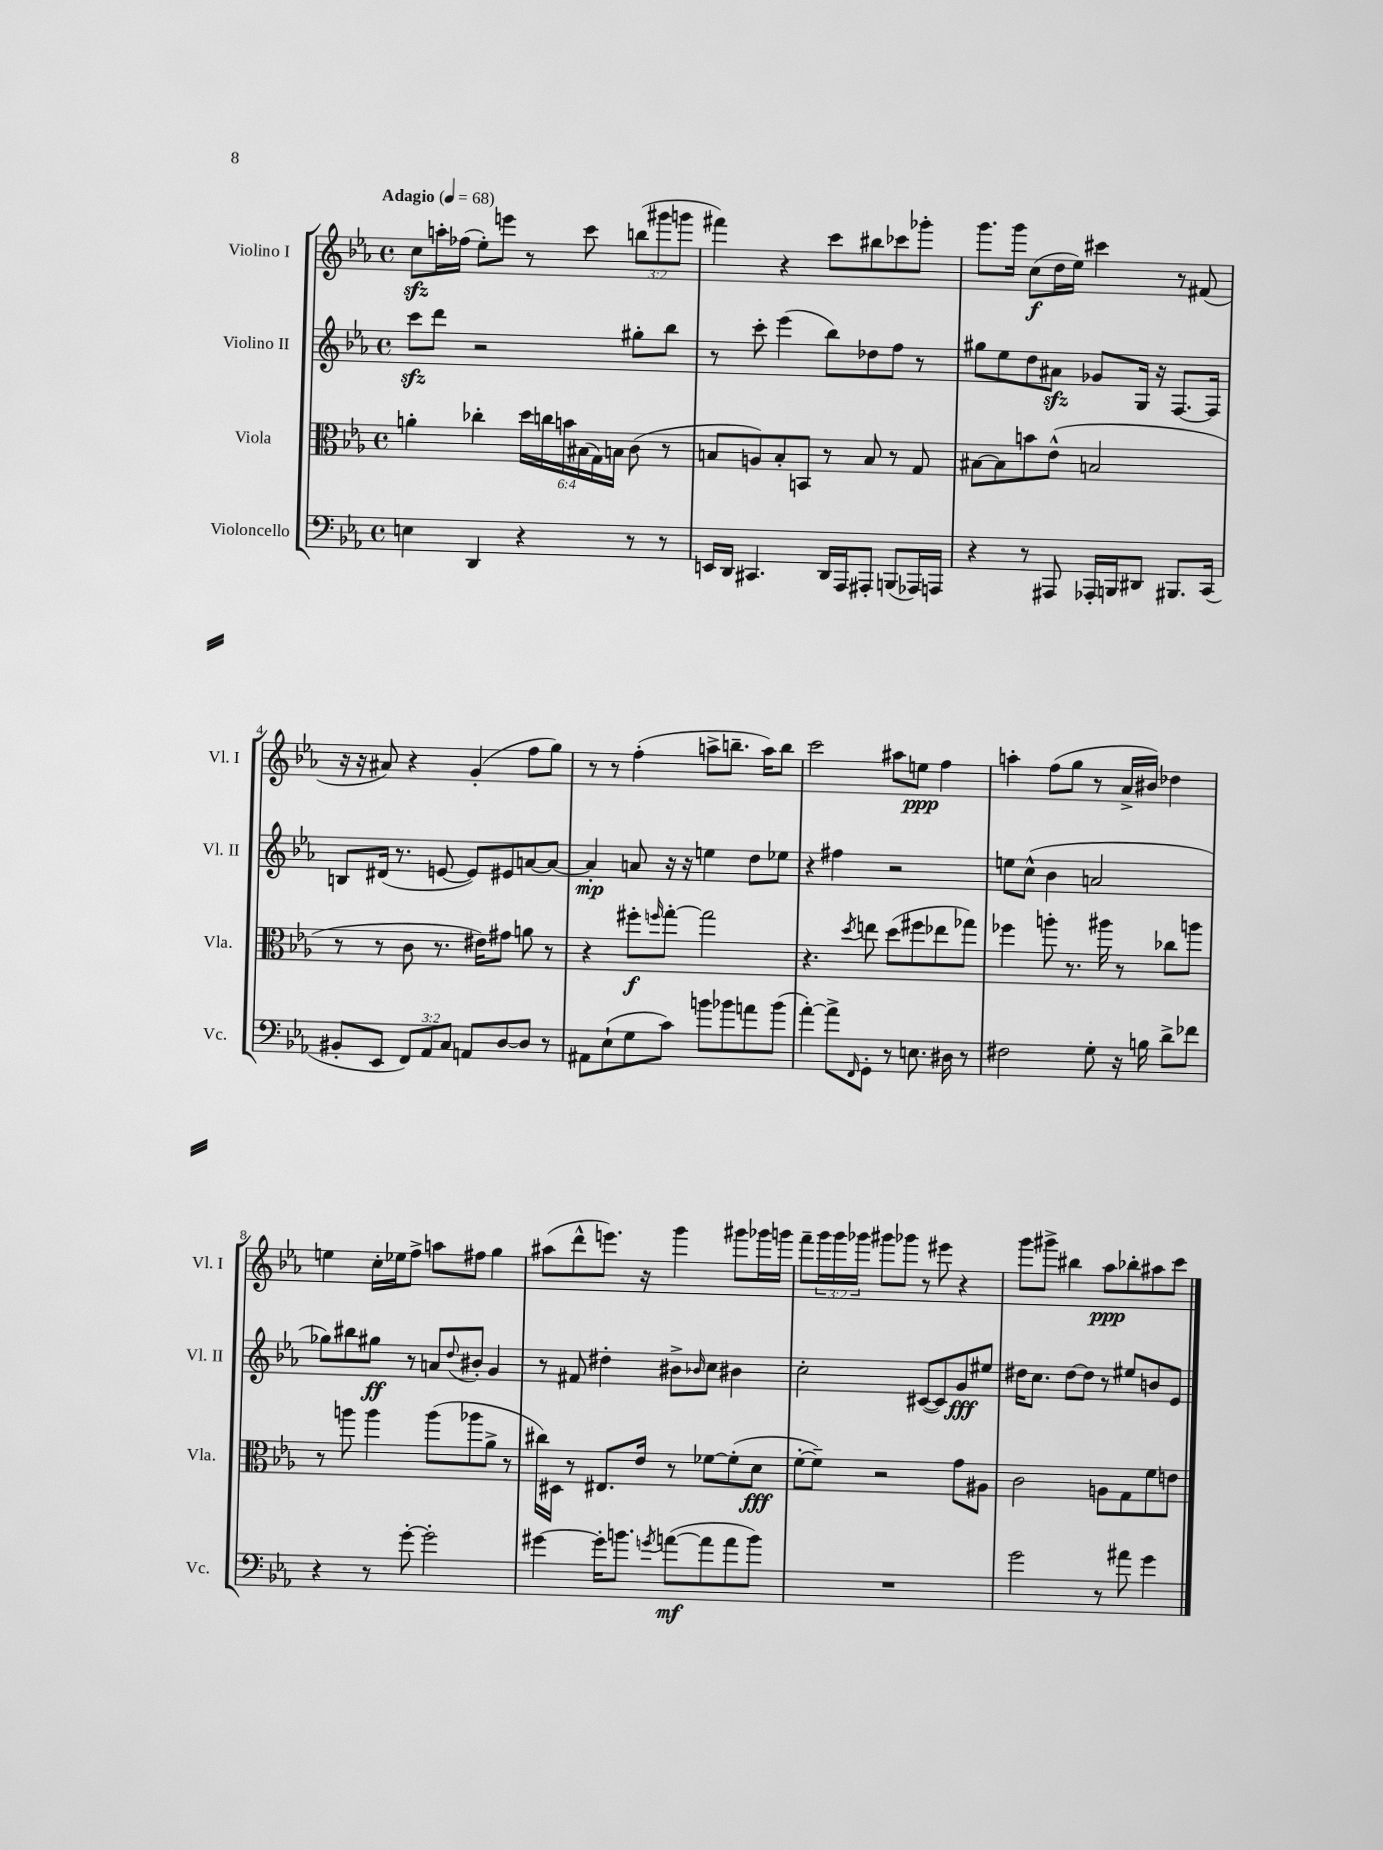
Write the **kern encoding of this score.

**kern	**kern	**kern	**kern
*staff4	*staff3	*staff2	*staff1
*clefF4	*clefC3	*clefG2	*clefG2
*k[b-e-a-]	*k[b-e-a-]	*k[b-e-a-]	*k[b-e-a-]
*M4/4	*M4/4	*M4/4	*M4/4
*met(c)	*met(c)	*met(c)	*met(c)
*MM68	*MM68	*MM68	*MM68
4E	4a'	8ccc	8cc
.	.	8ddd	16aa'
.	.	.	(16ff-
4DD	4cc-'	2r	8ee-')
.	.	.	8eee
4r	24dd	.	8r
.	24cc	.	.
.	24b	.	.
.	(24B#	.	8ccc
.	24G)	.	.
.	24B	.	.
8r	(8c	8gg#'	(12bb
.	.	.	12ggg#
8r	8r	8bb-	.
.	.	.	12ggg
=	=	=	=
16EE	8B	8r	4fff#)
16DD	.	.	.
4.CC#	8A)	8ccc'	.
.	8B'	(4eee-	4r
.	8BB	.	.
16DD	8r	8bb-)	8ccc
16AAA-	.	.	.
8AAA#'	8B	8dd-	8bb#
(8BBB	8r	8ff	8ccc-
16AAA-)	8G	8r	8ggg-'
16AAA	.	.	.
=	=	=	=
4r	[8B#	8gg#	8.ggg
.	8B#]	8ee-	.
.	.	.	16ggg
8r	8b	8dd	(8cc
8AAA#	(8e-^^	8a#	16dd
.	.	.	16ee-)
16AAA-'	2B	8g-	4ccc#
16BBB	.	.	.
8DD#	.	16G	.
.	.	16r	.
8.BBB#	.	[8.F	8r
.	.	.	(8f#
(16CC	.	16F]	.
=	=	=	=
8BB#'	8r	8B	16r
.	.	.	16r
8EE-	8r	(16d#	8a#)
.	.	8.r	.
12FF)	8c	.	4r
12AA-	.	.	.
.	8.r	[8e	.
12C	.	.	.
8AA	.	8e])	(4g'
.	16e#)	.	.
[8D	8g#	8e#	.
8D]	8a	[8a	8ff
8r	8r	8a_	8gg)
=	=	=	=
8AA#	4r	4a']	8r
(8E-`	.	.	8r
8G	8ff#'	8a	(4ff'
.	16qqff	.	.
8c)	[8gg'	16r	.
.	.	16r	.
8b	2gg]	4ee	8aa^
8b-	.	.	8.bb~
8a	.	8dd	.
.	.	.	16aa)
(8b-	.	8ee-	8bb
=	=	=	=
[4a-')	4.r	4r	2ccc
8a-^]	.	4ff#	.
16qqFF	8qdd	.	.
8GG'	8ee	.	.
8r	(8dd	2r	8aa#
8.E	8ff#	.	8ee
.	8ee-	.	4ff
16D#	.	.	.
8r	8gg-)	.	.
=	=	=	=
2F#	4ff-	8ee	4aa'
.	.	(8cc^^	.
.	8aa'	4b-	(8ff
.	8.r	.	8gg
8G'	.	2a	8r
.	16aa#	.	.
16r	8r	.	16a-^
16B	.	.	16b#)
8d^	8cc-	.	4dd-
8f-	8aa	.	.
=	=	=	=
4r	8r	8gg-)	4ee
.	8aa	8bb#	.
8r	4aa	8gg#	16cc'
.	.	.	16ee-
[8g'	.	8r	8ff^
2g']	(8aa	8a	8aa
.	.	8qqdd	.
.	8aa-	8b#'	8ff#
.	8a-^	4g	4gg
.	8r	.	.
=	=	=	=
[4g#	16cc#)	8r	(8aa#
.	16D#	.	.
.	8r	8f#	8ddd^^
16g#']	8.E#	4dd#'	8.eee)
8.b	.	.	.
.	16e-	.	16r
8qg	.	.	.
([8a	8r	8b#^	4ggg
.	.	16qqb-	.
8a]	[8f-	8cc	.
8a	(8f-']	4b#	8ggg#
8b)	8d	.	16ggg-
.	.	.	16ggg
=	=	=	=
1r	[8f'	2cc'	8fff~
.	8f~])	.	24ggg
.	.	.	24ggg
.	.	.	24ggg-
.	2r	.	8ggg#
.	.	.	8ggg-
.	.	([8c#	8r
.	.	8c#])	8eee#
.	8g	8g	4r
.	8A#	8ee#	.
=	=	=	=
2g	2c	16dd#	8ggg
.	.	8.cc	.
.	.	.	8ggg#^
.	.	[8dd#	4bb#
.	.	8dd#]	.
8r	8A	8r	8aa-
8a#	8G	8ee#	8bb-'
4g	8f	8b	8aa#
.	8e	8e-	8ccc
==	==	==	==
*-	*-	*-	*-
